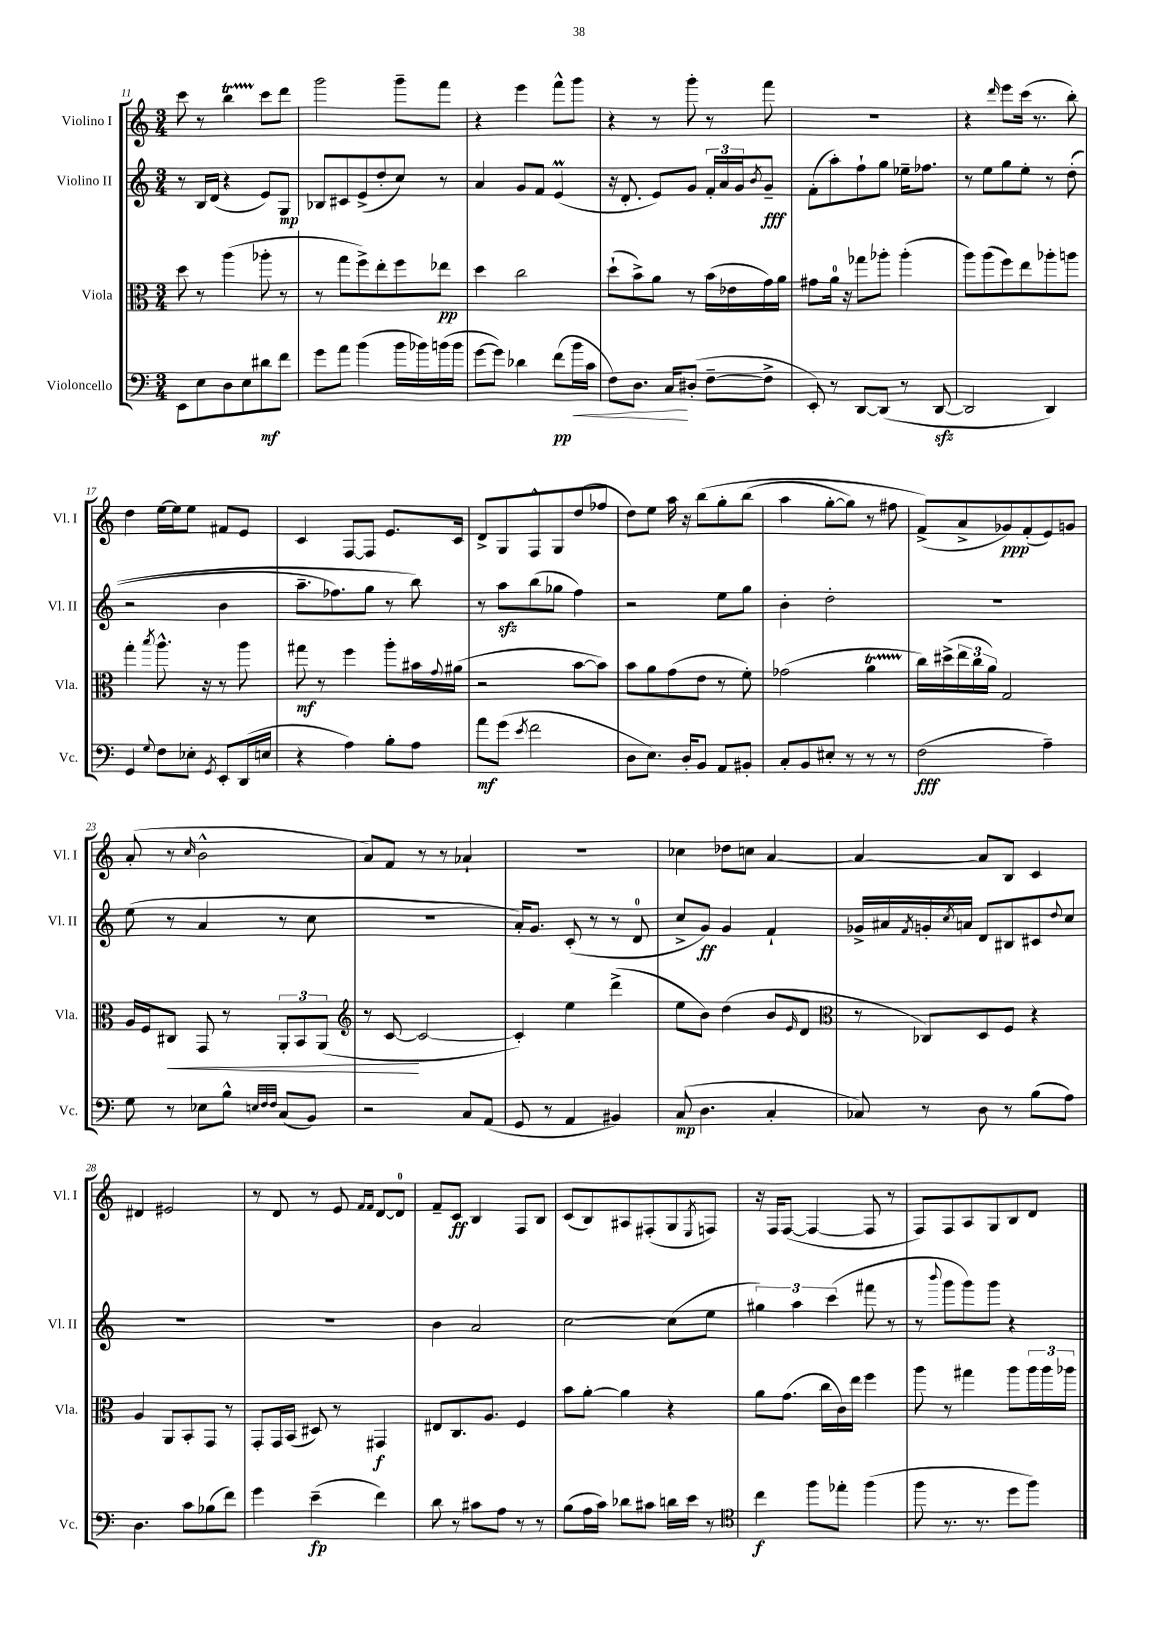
<<
\new StaffGroup <<
\new Staff = "s0" \with { instrumentName = "Violino I" shortInstrumentName = "Vl. I" } {
    \clef treble \key c \major \numericTimeSignature \time 3/4
    c'''8 r8 b''4\startTrillSpan c'''8\stopTrillSpan d'''8 |
    g'''2 g'''8-- f'''8 |
    r4 e'''4 f'''8-^ g'''8 |
    r4 r8 g'''8-. r8 f'''8 |
    R2. |
    r4 \grace { d'''16 } e'''8 c'''16( r8. b''8-.) |
    d''4 e''16~ e''16 e''8 fis'8 e'8 |
    c'4 f8~ f8 e'8. c'16 |
    d'8-> g8 f8-^ g8 d''8( fes''8 |
    d''8) e''8 a''16 r16 b''8\( g''8-. b''8( |
    a''4 g''8~-. g''8) r8 fis''8 |
    f'8->(\) a'8-> ges'8\ppp) f'8-.( e'8) g'8 |
    a'8-.( r8 \grace { c''16 } b'2-^ |
    a'8) f'8 r8 r8 aes'4-! |
    R2. |
    ces''4 des''8 c''8 a'4~ |
    a'4~ a'8 b8 c'4 |
    dis'4 eis'2 |
    r8 d'8 r8 e'8 \grace { f'16 f'16 } d'8~ d'8-0 |
    f'8-- c'8\ff b4 f8 b8 |
    c'8( b8) ais8 fis8-.( g8 \acciaccatura { e8 } f8) |
    r16 f16 f8~( f4~ f8 r8 |
    f8) f8 a8 g8 b8 d'8 \bar "|." |
}
\new Staff = "s1" \with { instrumentName = "Violino II" shortInstrumentName = "Vl. II" } {
    \clef treble \key c \major \numericTimeSignature \time 3/4
    r8 b16 d'16( r4 e'8) g8\mp |
    bes8 cis'8 e'8->( d''8-. c''8) r8 |
    a'4 g'8 f'8 e'4\prall( |
    r16 d'8.-. e'8) g'8 \tuplet 3/2 { f'16-. a'16 g'16 } \acciaccatura { b'8 } g'8--\fff |
    f'8-.( a''8-.) f''8-! g''8 ees''16-- fes''8. |
    r8 e''8 g''8 e''8-. r8 d''8-.(\( |
    r2 b'4 |
    a''8.-- fes''8.) g''8 r8 b''8\) |
    r8 a''8\sfz b''8( ges''8 f''4) |
    r2 e''8 g''8 |
    b'4-. d''2-. |
    R2. |
    e''8( r8 a'4 r8 c''8 |
    R2. |
    a'16-.) g'8. c'8-.( r8 r8 d'8-0 |
    c''8-> g'8\ff) g'4 f'4-! |
    ges'16-> ais'16 \acciaccatura { f'8 } g'16-. \acciaccatura { c''8 } a'16 d'8 bis8 cis'8 \appoggiatura { d''8 } c''8 |
    R2. |
    R2. |
    b'4 a'2 |
    c''2~ c''8( e''8 |
    \tuplet 3/2 { gis''4) a''4 c'''4( } fis'''8 r8 |
    r8 \appoggiatura { b'''8 } g'''8 g'''8) g'''8 r4 \bar "|." |
}
\new Staff = "s2" \with { instrumentName = "Viola" shortInstrumentName = "Vla." } {
    \clef alto \key c \major \numericTimeSignature \time 3/4
    d''8 r8 a''4( aes''8-. r8 |
    r8 g''8 f''8->) e''8-. f''8 ees''8\pp |
    d''4 c''2 |
    d''8-!( b'8->) a'8 r8 b'16( ees'16 g'16) a'16 |
    gis'8 a'16-0 r16 ges''8 aes''8-. aes''4-.( |
    a''8) a''8( f''8) e''8 aes''8-. a''8 |
    g''4-. \acciaccatura { b''8 } a''8.-^ r16 r8 a''8 |
    gis''8\mf r8 f''4 a''8-. bis'16 \appoggiatura { g'8 } ais'16( |
    r2 b'8~ b'8) |
    b'8 a'8 g'8( e'8 r8 f'8-.) |
    ges'2( a'4\startTrillSpan |
    c''16\stopTrillSpan) dis''16->( \tuplet 3/2 { e''16 c''16 a'16) } g2 |
    a16 f16 cis8\< g,8 r8 \tuplet 3/2 { a,8-. b,8 a,8( } |
    \clef treble r8 c'8~\! c'2~ |
    c'4-.) e''4 d'''4->( |
    e''8 b'8) d''4( b'8 \grace { e'16 } d'8 |
    \clef alto r8 ces8) d8 f8 r4 |
    a4 a,8 b,8-. g,8 r8 |
    g,8-. g,16 b,16( dis8) r8 gis,4\f |
    eis8 c8. a8. f4 |
    b'8 a'8~-. a'4 r4 |
    a'8 g'8.( c''16 c'16) e''16 f''4 |
    a''8 r8 gis''4 a''8 \tuplet 3/2 { a''16 a''16 aes''16 } \bar "|." |
}
\new Staff = "s3" \with { instrumentName = "Violoncello" shortInstrumentName = "Vc." } {
    \clef bass \key c \major \numericTimeSignature \time 3/4
    e,8 e8 d8 e8 dis'8\mf f'8 |
    g'8 a'8 b'4( b'16 bes'16) b'16( b'16 |
    g'8~ g'8) des'4 f'8\pp( b'16\< c'16 |
    f8) d8. c16\! dis8-.( f8~-- f8-> |
    e,8-.) r8 d,8~ d,8( r8 d,8~\sfz |
    d,2 d,4) |
    g,4 \appoggiatura { g8 } f8 ees8-. \acciaccatura { g,8 } e,8-. d,16( e16 |
    r4 a4) b8-. a8 |
    a'8\mf g'8( \acciaccatura { e'8 } f'2 |
    d8 e8.) d16-. b,8 a,8 bis,8-. |
    c8-. b,8 eis8-. r8 r8 r8 |
    f2\fff( a4--) |
    g8 r8 ees8 b8-^ \grace { e32 f32 f32 } c8( b,8) |
    r2 c8 a,8( |
    g,8 r8 a,4 bis,4) |
    c8\mp( d4. c4-. |
    ces8) r8 d8 r8 b8( a8) |
    d4. c'8 bes8( f'8) |
    g'4 e'4--\fp( f'4) |
    d'8 r8 cis'8 a8 r8 r8 |
    b8( a16 c'16) des'8 cis'8 d'16 e'16 r8 |
    \clef tenor c''4\f f''8 ees''8-. f''4( |
    f''8 r8. r8. d''8 f''8) \bar "|." |
}
>>
>>
\layout { \context { \Score currentBarNumber = #11 } }
